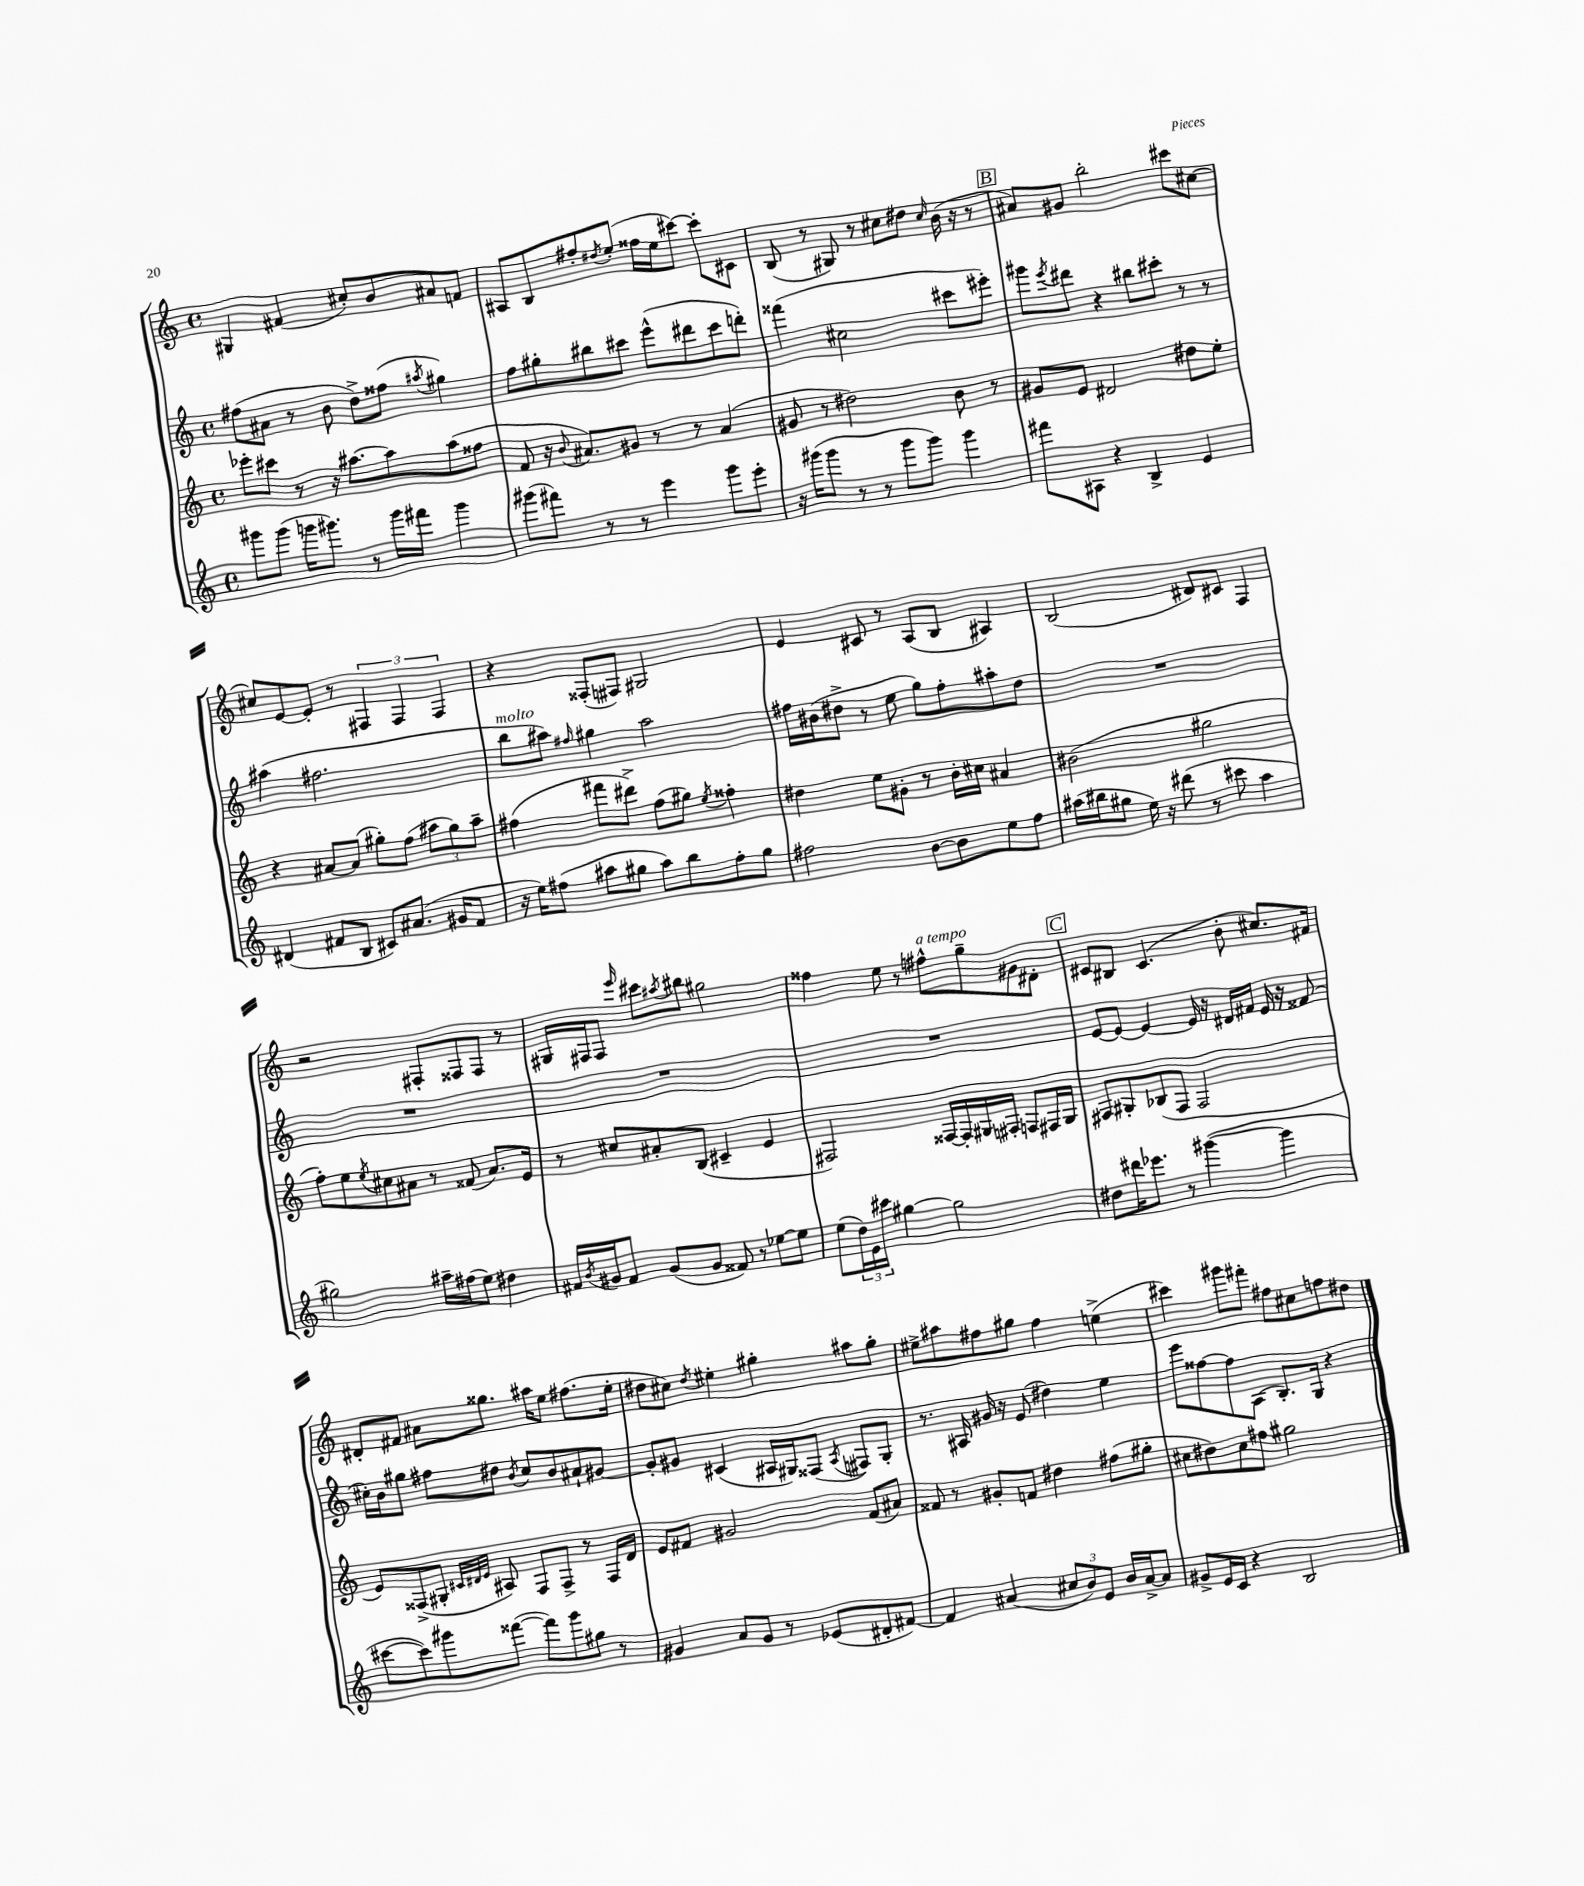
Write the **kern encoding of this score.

**kern	**kern	**kern	**kern
*staff4	*staff3	*staff2	*staff1
*clefG2	*clefG2	*clefG2	*clefG2
*k[]	*k[]	*k[]	*k[]
*M4/4	*M4/4	*M4/4	*M4/4
*met(c)	*met(c)	*met(c)	*met(c)
8ggg#	8eee-'	(8ff#	4G#
(8ggg#	8ccc#	8a#	.
16ggg	8r	8r	(4f#
8.ggg#)	.	.	.
.	16r	8b	.
.	[8.aa#	.	.
8r	.	8dd^)	8cc#')
16ggg#	8aa#]	(8ff##	8b
16fff#	.	.	.
.	.	8qaa#	.
4ggg#	(8aa#	4gg#)	8a#
.	8ff##	.	8f
=	=	=	=
(8ggg#	8f	8ff	8A#
8fff#)	16r	8gg#'	8B
.	8qqb	.	.
.	8.a#)	.	.
8r	.	8bb#	8ff#'
.	.	.	8qdd#
8r	8g#	8ccc#	(8ee'
4eee	8r	(8eee^^	16ff##
.	.	.	16ee
.	8r	8ddd#	[8ccc#)
8ggg#	(4a#	8ccc#	8ccc#']
8eee'	.	8ddd')	8c#
=	=	=	=
16r	8g#	(4fff##	(8B
(16ggg#	.	.	.
8ggg#	8r	.	8r
8r	2dd#)	2cc#	8G#)
8r	.	.	8r
8ggg#	.	.	8cc#
8ggg#)	.	.	8dd#
.	.	.	16qqcc#
4ggg#	8b	8ccc#	(16b
.	.	.	16r
.	8r	8eee#')	8r
=	=	=	=
8fff#	8g#	8ggg#	8a#)
.	.	8qeee	.
8A#	8e	8ddd#	8g#
4r	2d#	4r	2bb'
4B^	.	8bb#	.
.	.	8ccc#'	.
4e	8dd#	8r	8ccc#
.	8ee'	8r	[8cc#
=	=	=	=
(4d#	4r	(4aa#	8cc#]
.	.	.	[8e
8f#	[8a#	2.ff#	8e']
8B	(8a#]	.	8r
8c#)	8gg#')	.	6F#
(8.a#	(8ff	.	.
.	.	.	6F#
.	12aa#	.	.
16g#	.	.	.
.	12gg#)	.	6F#
8f#	.	.	.
.	12aa#~	.	.
=	=	=	=
16r	(4ff#	8bb	4r
16ee)	.	.	.
(8ff#	.	8aa#)	.
.	.	16qqff#	.
8aa#	8fff#	4gg#	(8F##'
8gg#	8ddd#^)	.	8F#)
8aa#)	(8ff#	2aa#	2G#
8bb	8gg#)	.	.
.	8qee	.	.
8ff#'	4ff##'	.	.
8gg#	.	.	.
=	=	=	=
2ff#	4dd#	16ff#	4e
.	.	(16b#	.
.	.	8dd#^	.
.	8ee	8r	8c#
.	8g#'	8ee	8r
[8b	8r	8gg)	(8A
8b]	16b'	8ff#'	8B
.	16cc#	.	.
8ee	4a#	8aa#'	4A#)
8ff#	.	8dd#	.
=	=	=	=
(16aa#	(2b#	1r	(2B
16bb#	.	.	.
8gg#	.	.	.
16ee)	.	.	.
16r	.	.	.
(8ddd#	.	.	.
8r	2gg#	.	8d#)
8ccc#	.	.	8c#
4aa#	.	.	4F
=	=	=	=
2gg#)	8ff')	1r	2r
.	8ee	.	.
.	8qee	.	.
.	8cc#	.	.
.	8a#	.	.
16aa#~	8r	.	8F#'
(16ff#	.	.	.
8ee)	(8f##	.	8F##
4dd#	8.a#)	.	8F##
.	.	.	8r
.	16e	.	.
=	=	=	=
16f#	8r	1r	16G#
8qb	.	.	.
16g#	.	.	16F#
8f#	8cc#	.	8F#
.	.	.	16qqeee
(8g#	8a#'	.	8ccc#
.	.	.	8qaa#
8g#	(8B	.	8bb#
8f##)	4c#~	.	2gg#
8r	.	.	.
[8ee-	4e	.	.
8ee-]	.	.	.
=	=	=	=
(8ee	2F#)	1r	4ff##
24dd)	.	.	.
24e	.	.	.
24ccc#	.	.	.
[4gg#	.	.	8ee
.	.	.	8r
2gg#]	[16F##	.	8ff#^^
.	16F##']	.	.
.	16G#	.	8gg~
.	16F#'	.	.
.	8F	.	8g#
.	16F#	.	8d#'
.	16G#	.	.
=	=	=	=
8dd#	8F#	[8e	8c#
16ddd#	8G#'	8e_	8B#
8.eee-	.	.	.
.	(8B-	4e_	(4.c#
8r	8F#	.	.
([4ggg#	2F#	16e]	.
.	.	16r	.
.	.	16d#	8b'
.	.	16f#	.
4ggg#]	.	16e	8.cc#)
.	.	16r	.
.	.	(8f##	.
.	.	.	16f#
=	=	=	=
[8ccc#	8e)	16cc#')	8d#'
.	.	16b	.
8ccc#])	(8F##^	8gg#	8f#
8ggg#	8G#'	8ff#	8a#
.	32qqc#	.	.
.	32qqd#	.	.
.	32qqe	.	.
([8fff##	8A#)	8dd#	8.gg##
.	.	8qb	.
8fff##])	8F##	8cc#	.
.	.	.	16aa#
8ggg#	8F##^	8b	8ee
8gg#	8r	8a#`	(8.ff#
8r	16F##	[8g#	.
.	16d#	.	16ee'
=	=	=	=
4g#	8e	8g#']	8dd#
.	8f#	8g#	8cc#)
.	.	.	8qdd#
8a	2g#	(4c#	4ee#'
8g#	.	.	.
8r	.	16A#	4gg#'
.	.	16G#)	.
(8e-	.	(8F##	.
.	.	8qA#	.
8d#'	(8f#	8F#)	8aa#
[8f#)	8a#)	8G#'	8gg#'
=	=	=	=
4f#]	8f##	8.r	8ee#^
.	8r	.	8aa#
.	.	16A#	.
(4a#	8g#'	16g#	8ff#
.	.	16r	.
.	8f	(8e	8gg#
12cc#	4dd#	4dd#)	4ff#
12b)	.	.	.
12e	.	.	.
16b	(8ff#	4ee	(4ee^
[16a#^	.	.	.
8a#]	8gg#'	.	.
=	=	=	=
8g#^	8cc#	8eee	4ccc#)
16e	8dd#)	[8ff##	.
16c	.	.	.
4r	8cc#	8ff##]	8ggg#
.	8ff#	(8A	8fff#'
2B	2gg#	8.B')	8ff#
.	.	.	8cc#
.	.	16G	.
.	.	4r	8ff
.	.	.	8dd#
==	==	==	==
*-	*-	*-	*-
